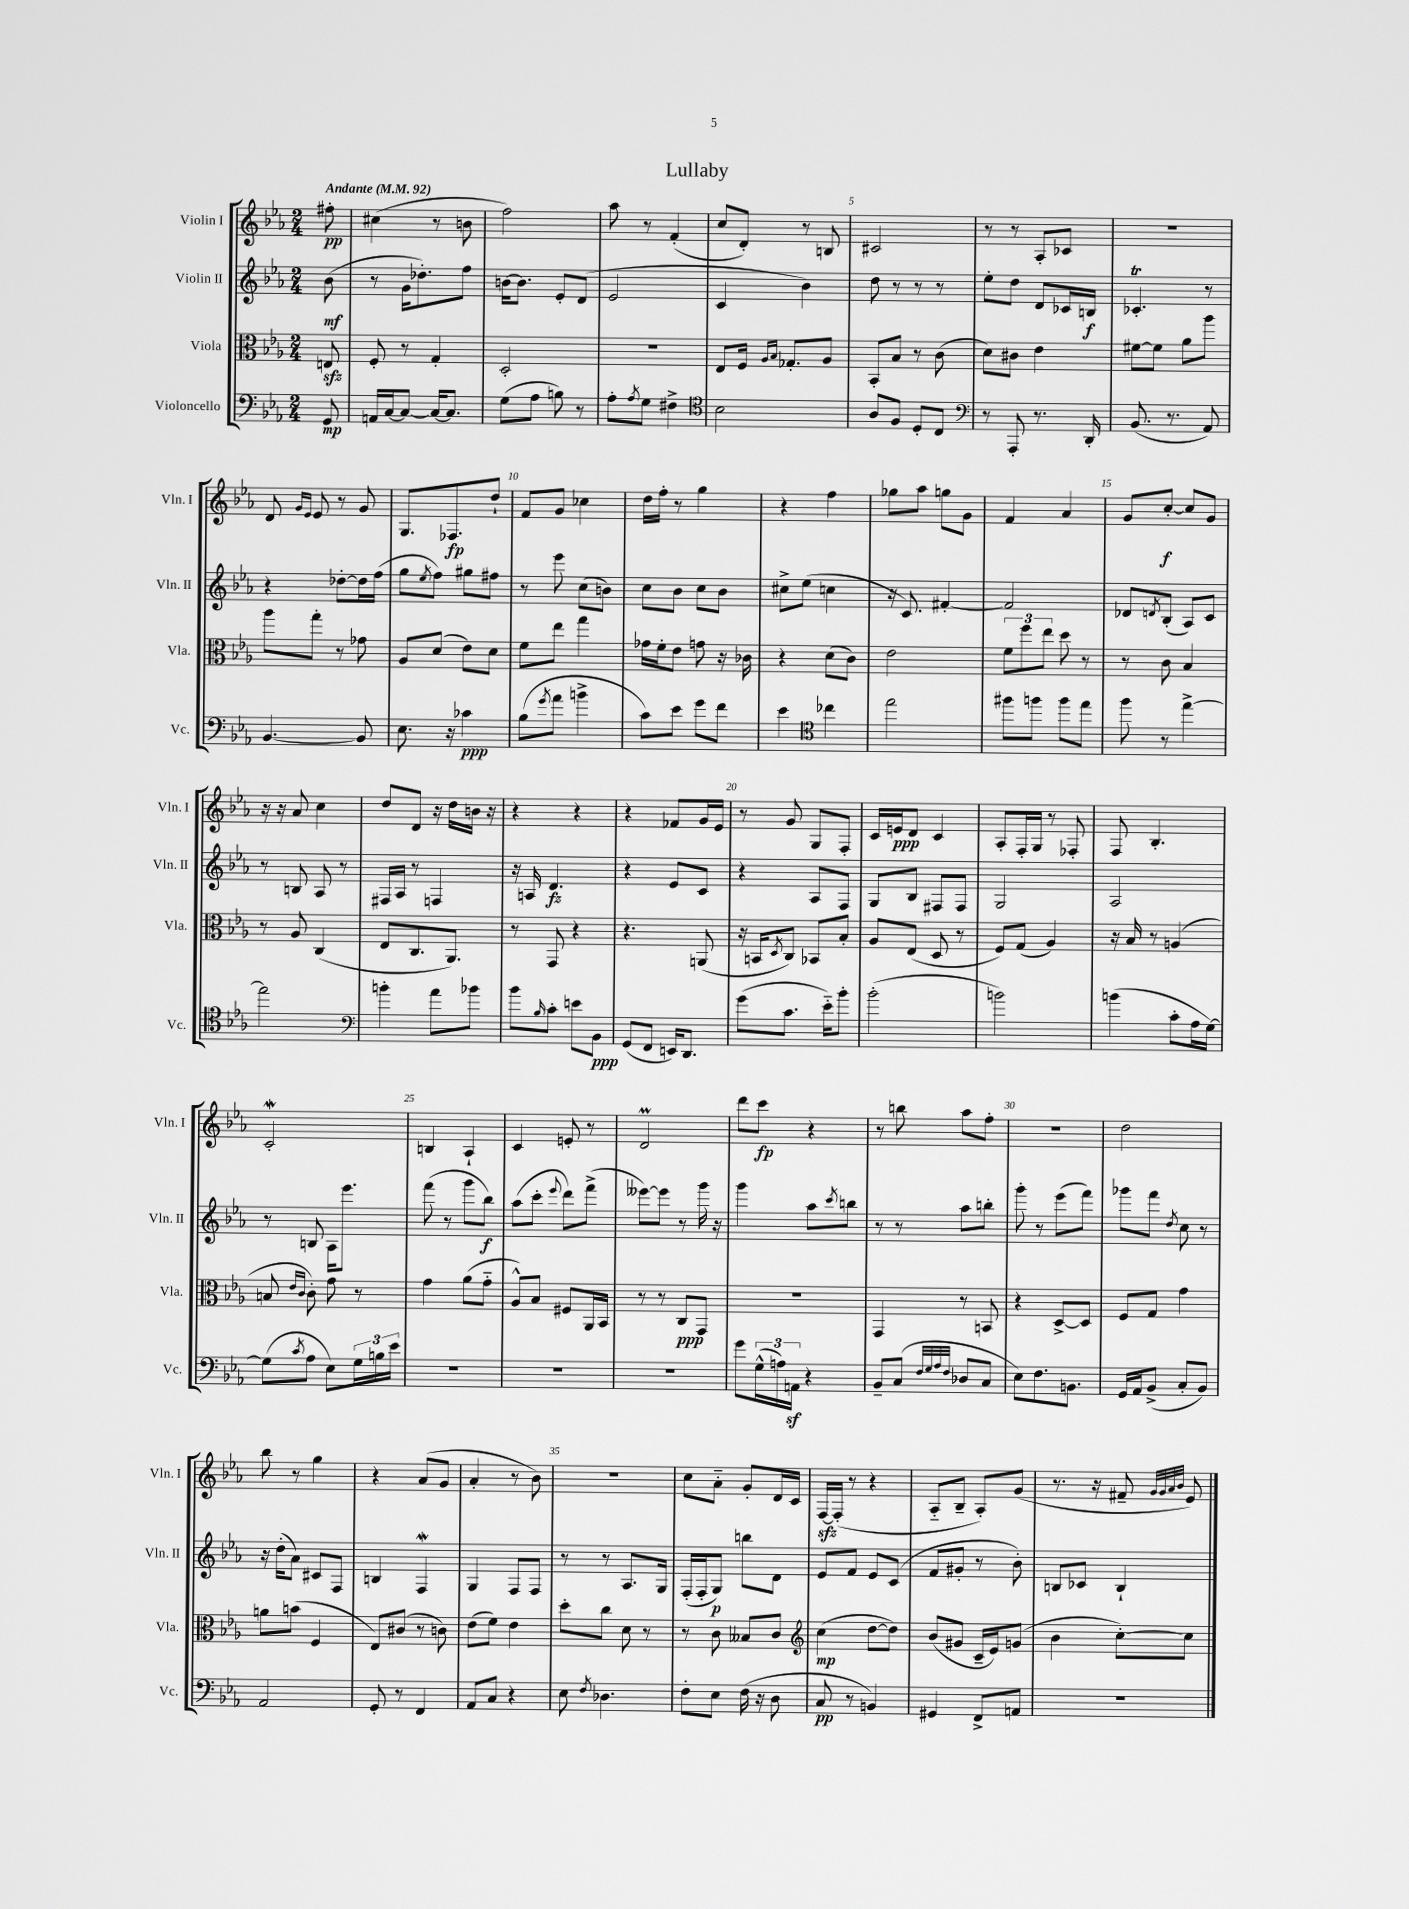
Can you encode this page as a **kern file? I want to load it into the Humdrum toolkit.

**kern	**kern	**kern	**kern
*staff4	*staff3	*staff2	*staff1
*clefF4	*clefC3	*clefG2	*clefG2
*k[b-e-a-]	*k[b-e-a-]	*k[b-e-a-]	*k[b-e-a-]
*M2/4	*M2/4	*M2/4	*M2/4
*MM92	*MM92	*MM92	*MM92
8GG	8E	(8b-	8ff#'
=	=	=	=
16AA	8F'	8r	(4cc#
[16C	.	.	.
8C_	8r	16g	.
.	.	8.dd-')	.
16C_	4G'	.	8r
8.C]	.	.	.
.	.	8ff	8b
=	=	=	=
(8G	2D'	[16b	2ff)
.	.	8.b]	.
8A-	.	.	.
8B)	.	8e-'	.
8r	.	(8d	.
=	=	=	=
8A-'	2r	2e-	8aa-
8qA-	.	.	.
8G	.	.	8r
4F#^	.	.	(4f'
=	=	=	=
*clefC4	*	*	*
2B-	8E-	4c	8cc
.	16F	.	8d')
.	16qqA-	.	.
.	16qqB-	.	.
.	8.G-'	.	.
.	.	4b-)	8r
.	8A-	.	8B
=	=	=	=
8A-	8BB-'	8dd	2c#
8F	8B-	8r	.
8D'	8r	8r	.
8C	(8c	8r	.
=	=	=	=
*clefF4	*	*	*
8r	8d)	8ee-'	8r
8AAA-'	8c#	8dd	8r
8.r	4e-	8d	8A-'
.	.	16c-	8c-
16DD'	.	16B	.
=	=	=	=
(8.BB-	[8f#	4.c-'	2r
.	8f#]	.	.
8.r	.	.	.
.	8a-	.	.
8AA-)	8aa-	8r	.
=	=	=	=
[4.BB-	8aa-	4r	8d
.	.	.	16qqg
.	.	.	16qqe-
.	8gg'	.	8e-
.	8r	[8dd-'	8r
8BB-]	8g-	16dd-]	8g
.	.	(16ff	.
=	=	=	=
8.E-	8A-	8gg	8.G
.	.	8qee-	.
.	(8d	8ff)	.
16r	.	.	8.F-
4c-	8e-)	8gg#	.
.	8d	8ff#	8dd`
=	=	=	=
(8B-	8f	8r	8f
8qg	.	.	.
8a-	8ee-	8eee-	8g
4b^	4gg	(8cc	4cc-
.	.	8b)	.
=	=	=	=
8c)	16g-	8cc	16dd
.	16f'	.	16ff'
8e-	8e-	8b-	8r
8g	8g	8cc	4gg
8f	16r	8b-	.
.	16c-	.	.
=	=	=	=
4e-	4r	8cc#^	4r
.	.	(8ee-	.
*clefC4	*	*	*
4cc-	(8d	4cc	4ff
.	8c)	.	.
=	=	=	=
2ee-	2e-	16r	8gg-
.	.	8.c)	.
.	.	.	8aa-
.	.	[4f#'	8gg
.	.	.	8g
=	=	=	=
8ff#	12f	2f#]	4f
.	12ff	.	.
8ff	.	.	.
.	12ee-	.	.
8ff	8dd	.	4a-
8ee-	8r	.	.
=	=	=	=
8ff	8r	8d-	8g
.	.	8qd	.
8r	8c	(8B-'	[8cc'
[4ee-^	4B-	8A-)	8cc]
.	.	8c	8g
=	=	=	=
2ee-]	8r	8r	16r
.	.	.	16r
.	8A-	8B	8a-
.	(4C	8A-	4cc
.	.	8r	.
=	=	=	=
*clefF4	*	*	*
4b'	8E-	16F#	8dd
.	.	16A-	.
.	8.C	8r	8d
8a-	.	4F	16r
.	8.AA-)	.	16dd
8b-	.	.	16b
.	.	.	16r
=	=	=	=
8b-	8r	16r	4r
.	.	16A	.
16qqB-	.	.	.
8c'	8GG	4.d	.
8e	4r	.	4r
8BB-	.	.	.
=	=	=	=
(8GG	4.r	4r	4r
8FF	.	.	.
16EE)	.	8e-	8f-
8.DD	.	.	.
.	(8AA	8c	16g
.	.	.	16e-
=	=	=	=
(8g	16r	4r	8r
.	16BB	.	.
.	8qD	.	.
8.c	8C)	.	8g
.	8BB-	8A-	8G
16e-'~)	.	.	.
8b-'	8B-'	8F	8F'
=	=	=	=
(2b-'	8A-	8G	16c
.	.	.	16e
.	(8E-	8B-	8d
.	8D	8F#	4c
.	8r	8F#	.
=	=	=	=
2b)	8F)	2G	8A-'
.	(8G	.	16F'
.	.	.	16G
.	4A-)	.	8r
.	.	.	8F-'
=	=	=	=
(4b	16r	2A-	8F
.	16B-	.	.
.	8r	.	4.B-'
8c'	(4A	.	.
16A-	.	.	.
[16G)	.	.	.
=	=	=	=
(8G]	8B	8r	2c'
.	16qqe-	.	.
8qc	16qqc	.	.
8A-	8c')	8B	.
8E-)	8g	16A-	.
.	.	8.eee-	.
24G	8r	.	.
24B	.	.	.
24e-	.	.	.
=	=	=	=
2r	4g	(8fff	4B
.	.	8r	.
.	(8a-	8ggg	4A-`
.	8g'~	8bb-)	.
=	=	=	=
2r	8A-^^)	(8aa-	4c
.	8B-	8ccc'	.
.	.	8qqeee-	.
.	8F#	8ddd)	8e'
.	16AA-	(8fff^	8r
.	16BB-	.	.
=	=	=	=
2r	8r	[8eee--)	2d
.	8r	8eee--]	.
.	8C	8r	.
.	8GG	16ggg	.
.	.	16r	.
=	=	=	=
8g	2r	4ggg	8ddd
(24G^^	.	.	8ccc
24A)	.	.	.
24AA	.	.	.
4r	.	8aa-	4r
.	.	8qccc	.
.	.	8bb	.
=	=	=	=
8BB-~	4GG	8r	8r
(8C	.	8r	8bb
32qqF	.	.	.
32qqG	.	.	.
32qqA-	.	.	.
32qqF	.	.	.
8D-	8r	8aa-	8aa-
8C	8BB	8bb'	8ff'
=	=	=	=
8E-)	4r	8ggg'	2r
8.F	.	8r	.
.	[8D^	(8eee-	.
8.BB	.	.	.
.	8D]	8fff)	.
=	=	=	=
16GG	8F	8ggg-	2dd
16AA-	.	.	.
(8BB-^	8G	8fff	.
.	.	8qdd	.
8C'	4g	8cc	.
8BB-)	.	8r	.
=	=	=	=
2AA-	8a	16r	8bb-
.	.	(16dd'	.
.	(8b	8a-)	8r
.	4F	8c#	4gg
.	.	8F	.
=	=	=	=
8GG'	8E-)	4B	4r
8r	(8c#	.	.
4FF	8r	4F	(8a-
.	8c)	.	8g
=	=	=	=
8AA-	(8e-	4G	4a-'
8C	8f)	.	.
4r	4e-	8F	8r
.	.	8F	8b-)
=	=	=	=
8E-	8dd'	8r	2r
8qF	.	.	.
4.D-	8cc	8r	.
.	8d	8.A-	.
.	8r	.	.
.	.	16G	.
=	=	=	=
8F'	8r	(16F'	8cc
.	.	16F'	.
8E-	8c	8G)	8a-'~
(16F	8B--	8bb	8g'
16r	.	.	.
8D	8c	8d	16d
.	.	.	16c
=	=	=	=
*	*clefG2	*	*
8C	(4cc	8e-	[16F
.	.	.	(16F']
8r	.	8f	8r
4BB)	[8dd	8e-	4r
.	8dd])	(8c	.
=	=	=	=
4GG#	(8b-	8f	8A-'~
.	8g#	8g#'	8B-~
8FF^	16c~	8r	8A-')
.	16e-)	.	.
8AA	(8g	8b-')	(8g
=	=	=	=
2r	4b-	8B	8.r
.	.	8c-	.
.	.	.	16r
.	[8cc')	4B`	8f#~
.	.	.	32qqg
.	.	.	32qqg
.	.	.	32qqa-
.	.	.	32qqb-
.	8cc]	.	8e-)
==	==	==	==
*-	*-	*-	*-
